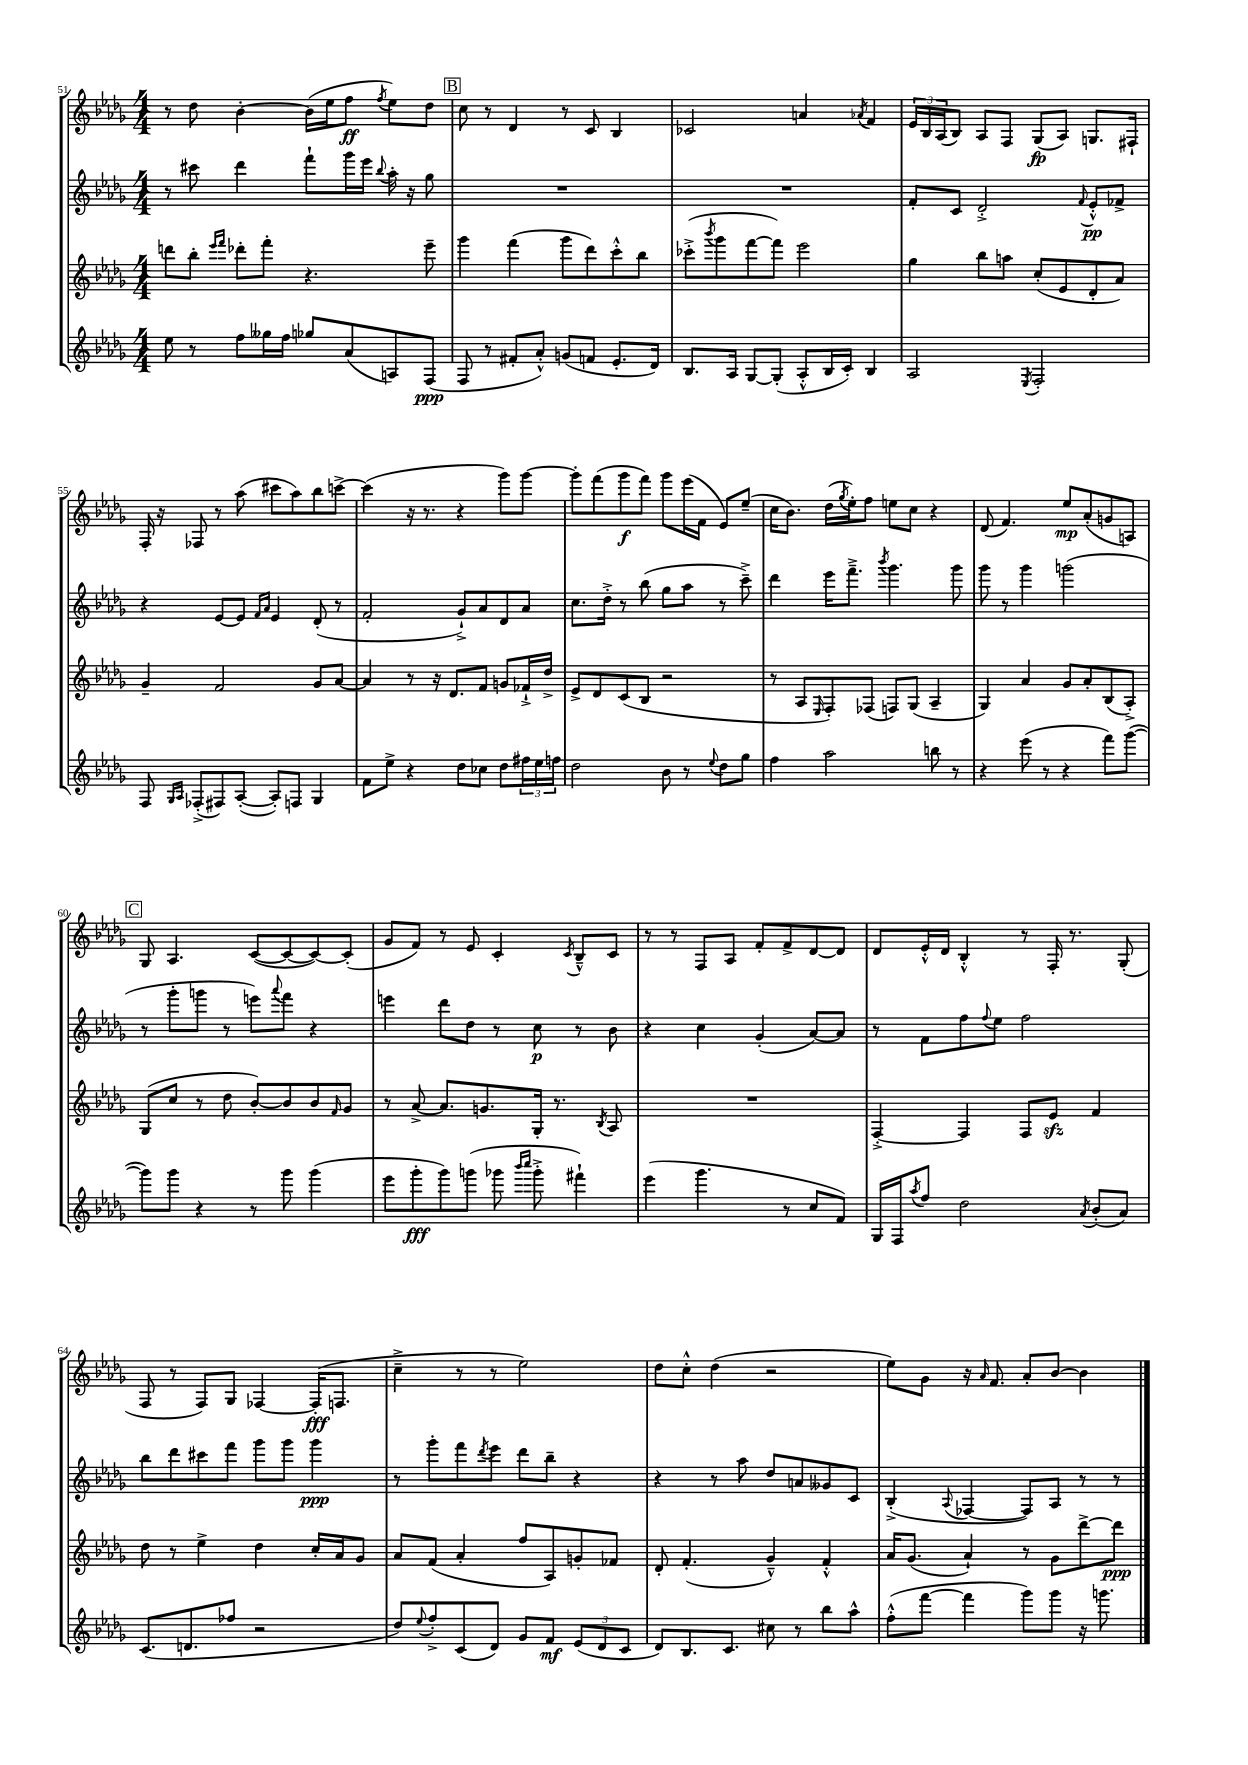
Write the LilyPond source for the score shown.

<<
\new StaffGroup <<
\new Staff = "s0" {
    \clef treble \key des \major \numericTimeSignature \time 4/4
    r8 des''8 bes'4~-. bes'16( ees''16 f''8\ff \acciaccatura { f''8 } ees''8) des''8 |
    \mark \markup { \box "B" } c''8 r8 des'4 r8 c'8 bes4 |
    ces'2 a'4 \acciaccatura { aes'8 } f'4 |
    \tuplet 3/2 { ees'16 bes16 aes16( } bes8) aes8 f8 ges8\fp( aes8) g8. fis16-! |
    f16-. r16 fes8 r8 aes''8( cis'''8 aes''8) bes''8 c'''8~-> |
    c'''4( r16 r8. r4 ges'''8) ges'''8~ |
    ges'''8-. f'''8( ges'''8\f f'''8) ges'''8 ees'''16( f'16 ees'8) ees''8--( |
    c''16 bes'8.) des''16( \acciaccatura { ges''8 } ees''16-.) f''8 e''8 c''8 r4 |
    des'8( f'4.) ees''8\mp aes'8-.( g'8 a8) |
    \mark \markup { \box "C" } ges8 aes4. c'8~( c'8~ c'8~) c'8-.( |
    ges'8 f'8) r8 ees'8 c'4-. \acciaccatura { c'8 } bes8---^ c'8 |
    r8 r8 f8 aes8 f'8-. f'8-> des'8~ des'8 |
    des'8 ees'16-.-^ des'16 bes4-.-^ r8 f16-. r8. ges8-.( |
    f8 r8 f8) ges8 fes4~ fes16-.\fff( f8. |
    c''4---> r8 r8 ees''2) |
    des''8 c''8-.-^ des''4( r2 |
    ees''8) ges'8 r16 \grace { aes'16 } f'8. aes'8-. bes'8~ bes'4 \bar "|." |
}
\new Staff = "s1" {
    \clef treble \key des \major \numericTimeSignature \time 4/4
    r8 cis'''8 des'''4 f'''8-! ges'''16 ees'''16 \appoggiatura { bes''8 } aes''16-. r16 ges''8 |
    \mark \markup { \box "B" } R1 |
    R1 |
    f'8-. c'8 des'2-.-> \appoggiatura { f'8 } ees'8-.-^\pp fes'8-> |
    r4 ees'8~ ees'8 \grace { f'16 aes'16 } ees'4 des'8-.( r8 |
    f'2-. ges'8-!->) aes'8 des'8 aes'8 |
    c''8. des''16-.-> r8 bes''8( ges''8 aes''8 r8 c'''8--->) |
    des'''4 ees'''16 f'''8.---> \acciaccatura { bes'''8 } ges'''4. ges'''8 |
    ges'''8 r8 ges'''4 g'''2( |
    \mark \markup { \box "C" } r8 ges'''8-. g'''8 r8 e'''8) \appoggiatura { aes'''8 } f'''8 r4 |
    e'''4 des'''8 des''8 r8 c''8\p r8 bes'8 |
    r4 c''4 ges'4-.( aes'8~) aes'8 |
    r8 f'8 f''8 \appoggiatura { f''8 } ees''8 f''2 |
    bes''8 des'''8 cis'''8 f'''8 ges'''8 ges'''8 ges'''4\ppp |
    r8 ges'''8-. f'''8 \acciaccatura { des'''8 } ees'''8 des'''8 bes''8-- r4 |
    r4 r8 aes''8 des''8 a'8 geses'8 c'8 |
    bes4-.->( \appoggiatura { aes8 } fes4~ fes8) aes8 r8 r8 \bar "|." |
}
\new Staff = "s2" {
    \clef treble \key des \major \numericTimeSignature \time 4/4
    d'''8 bes''8-. \grace { ees'''16 f'''16 } des'''8-. f'''8-. r4. ees'''8-- |
    \mark \markup { \box "B" } ges'''4 f'''4( ges'''8 des'''8) c'''8-.-^ bes''8 |
    ces'''8-.->( \acciaccatura { bes'''8 } ges'''8 f'''8~ f'''8) ees'''2 |
    ges''4 bes''8 a''8 c''8-.( ees'8 des'8-. aes'8) |
    ges'4-- f'2 ges'8 aes'8~ |
    aes'4 r8 r16 des'8. f'8 g'8 fes'16-!-> des''16-> |
    ees'8-> des'8 c'8( bes8 r2 |
    r8 aes8 \grace { ees16 } f8-.) fes8( f8) ges8( aes4-- |
    ges4) aes'4 ges'8 aes'8-. bes8( aes8-.->) |
    \mark \markup { \box "C" } ges8( c''8 r8 des''8 bes'8~-.) bes'8 bes'8 \grace { f'16 } ges'8 |
    r8 aes'8~-> aes'8. g'8. ges16-. r8. \acciaccatura { bes8 } aes8 |
    R1 |
    f4~-.-> f4 f8 ees'8\sfz f'4 |
    des''8 r8 ees''4-> des''4 c''16-. aes'16 ges'8 |
    aes'8 f'8( aes'4-. f''8 aes8) g'8-. fes'8 |
    des'8-. f'4.-.( ges'4---^) f'4-.-^ |
    aes'16 ges'8.( aes'4-!) r8 ges'8 des'''8~-> des'''8\ppp \bar "|." |
}
\new Staff = "s3" {
    \clef treble \key des \major \numericTimeSignature \time 4/4
    ees''8 r8 f''8 geses''16 f''16 ges''8 aes'8( a8) f8\ppp( |
    \mark \markup { \box "B" } f8 r8 fis'8-. aes'8-.-^) g'8( f'8 ees'8.-. des'16) |
    bes8. aes16 ges8~ ges8-.( aes8-.-^ bes16 c'16-.) bes4 |
    aes2 \acciaccatura { ees8 } f2-. |
    f8 \grace { ges16 aes16 } fes8-.->( fis8) aes8~-.( aes8-.) f8 ges4 |
    f'8 ees''8-> r4 des''8 ces''8 des''8 \tuplet 3/2 { fis''16 ees''16 f''16 } |
    des''2 bes'8 r8 \appoggiatura { ees''8 } des''8 ges''8 |
    f''4 aes''2 b''8 r8 |
    r4 ees'''8( r8 r4 f'''8) ges'''8~( |
    \mark \markup { \box "C" } ges'''8) ges'''8 r4 r8 ges'''8 ges'''4( |
    ees'''8 ges'''8-.\fff ges'''8) g'''8( ges'''8 \grace { bes'''16 c''''16 } ges'''8-.-> fis'''4-!) |
    ees'''4( ges'''4. r8 c''8 f'8) |
    ges16 f16 \acciaccatura { aes''8 } f''8 des''2 \acciaccatura { aes'8 } bes'8-.( aes'8) |
    c'8.( d'8. fes''8 r2 |
    des''8) \appoggiatura { ees''8 } f''8-.-> c'8( des'8) ges'8 f'8\mf \tuplet 3/2 { ees'8( des'8 c'8 } |
    des'8) bes8. c'8. cis''8 r8 bes''8 aes''8-^ |
    f''8-.-^( f'''8~ f'''4 ges'''8) ges'''8 r16 g'''8. \bar "|." |
}
>>
>>
\layout { \context { \Score currentBarNumber = #51 } }
